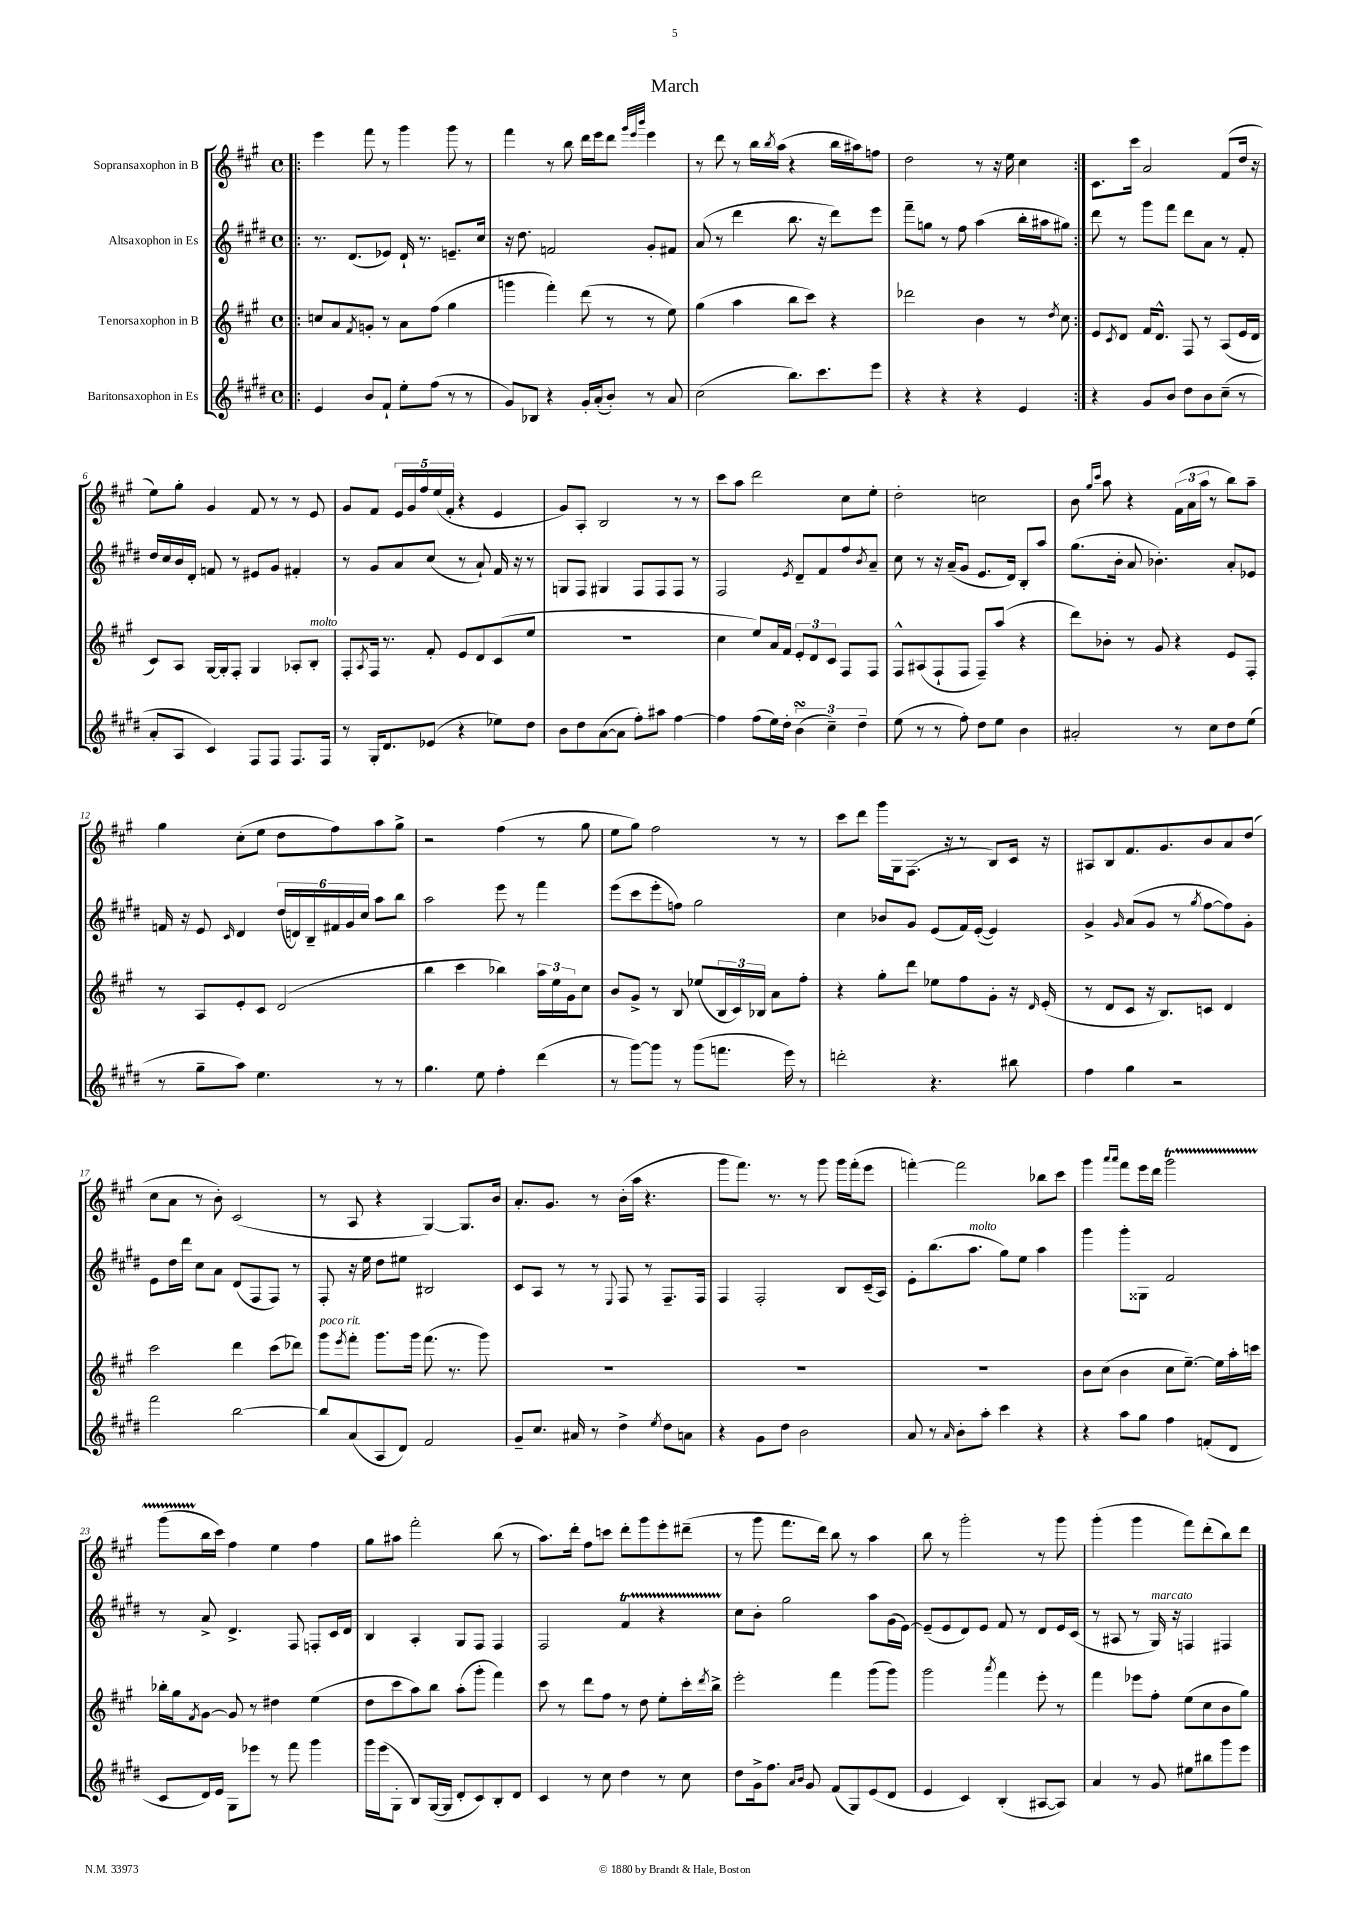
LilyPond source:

\header { title = "March" }
<<
\new StaffGroup <<
\new Staff = "s0" \with { instrumentName = "Sopransaxophon in B" } {
    \clef treble \key a \major \defaultTimeSignature \time 4/4
    \repeat volta 2 { \bar ".|:" e'''4 fis'''8 r8 gis'''4 gis'''8 r8 |
    fis'''4 r8 b''8 d'''16 e'''16 d'''8 \grace { gis'''32 e'''32 b'''32 } e'''4 |
    r8 d'''8 r8 b''16 \acciaccatura { b''8 } a''16( r4 b''16 ais''16) f''8 |
    d''2 r8 r16 e''16 cis''4 | }
    cis'8. cis'''16 a'2 fis'8( d''16 r16 |
    e''8) gis''8-. gis'4 fis'8 r8 r8 e'8 |
    gis'8 fis'8 \tuplet 5/4 { e'16 gis'16 fis''16 e''16( fis'16-. } r4 e'4 |
    gis'8) a8-. b2 r8 r8 |
    cis'''8 a''8 d'''2 cis''8 e''8-. |
    d''2-. c''2 |
    b'8 \grace { gis''16 cis'''16 } a''8 r4 \tuplet 3/2 { fis'16( a'16 a''16 } r8 b''8) a''8-- |
    gis''4 cis''8-.( e''8 d''8 fis''8) a''8 gis''8-> |
    r2 fis''4( r8 gis''8 |
    e''8 gis''8) fis''2 r8 r8 |
    cis'''8 d'''8 gis'''16 gis16 fis8.( r16 r8 b8) cis'16 r16 |
    ais8 b8 fis'8. gis'8. b'8 a'8 d''8( |
    cis''8 a'8 r8 b'8-.) cis'2( |
    r8 a8 r4 gis4~) gis8. b'16 |
    a'8.-. gis'8. r8 b'16-.( a''16 r4. |
    gis'''8 fis'''8.) r8. r8 gis'''8 gis'''16 fis'''16-.( e'''8 |
    f'''4~-.) f'''2 bes''8 cis'''8 |
    gis'''4 \grace { a'''16 a'''16 } fis'''8 e'''16 d'''16 gis'''2\startTrillSpan |
    gis'''8( b''16\stopTrillSpan cis'''16) fis''4 e''4 fis''4 |
    gis''8 ais''8 fis'''2-. b''8( r8 |
    a''8.) d'''16-. fis''8 c'''8 d'''8-. gis'''8 e'''8-. dis'''8--( |
    r8 gis'''8 fis'''8. d'''16) b''8 r8 a''4 |
    b''8 r8 gis'''2-. r8 gis'''8 |
    gis'''4-.( gis'''4 fis'''8) d'''8-.( b''8) d'''8 \bar "|." |
}
\new Staff = "s1" \with { instrumentName = "Altsaxophon in Es" } {
    \clef treble \key e \major \defaultTimeSignature \time 4/4
    \repeat volta 2 { \bar ".|:" r8. dis'8.( ees'8) dis'16-! r8. e'8.-- cis''16 |
    r16 dis''8. f'2 gis'8-. fis'8 |
    a'8( r8 dis'''4 b''8. r16 dis'''8) e'''8 |
    fis'''8-- g''8 r8 fis''8 a''4( b''16-. ais''16 gis''8) | }
    dis'''8 r8 gis'''8 fis'''8 dis'''8 a'8 r8 fis'8-. |
    dis''16 cis''16 b'16 dis'16-. f'8 r8 eis'8 gis'8 fis'4-. |
    r8 gis'8 a'8 cis''8( r8 a'8-!) fis'16 r16 r8 |
    g8 fis8 gis4 fis8 fis8 fis8 r8 |
    fis2 \acciaccatura { e'8 } dis'8-- fis'8 fis''8 \acciaccatura { b'8 } a'8-- |
    cis''8 r8 r16 a'16--( gis'8 e'8. dis'16) b8-. a''8 |
    gis''8.( b'16-. a'8 bes'4.-.) a'8-. ees'8 |
    f'16 r16 e'8 \grace { cis'16 } dis'4 \tuplet 6/4 { dis''16( d'16) b16-- fis'16 gis'16 cis''16 } a''8 b''8 |
    a''2 e'''8 r8 fis'''4 |
    e'''8( cis'''8 e'''8-. f''8) gis''2 |
    cis''4 bes'8 gis'8 e'8( fis'16) e'16~-.( e'4) |
    gis'4-> \grace { gis'16 } a'8( gis'8 r8 \acciaccatura { gis''8 } fis''8~ fis''8) gis'8-. |
    e'8 dis''16 dis'''16 cis''8 a'8 dis'8( fis8 fis8) r8 |
    fis8-. r16 e''16 dis''8 eis''8 bis2 |
    cis'8 a8 r8 r8 \appoggiatura { e8 } fis8 r8 fis8.-- fis16 |
    fis4 fis2-. b8 cis'16--( a16) |
    e'8-. b''8.( a''8.^\markup { \italic "molto" } gis''8) e''8 a''4 |
    gis'''4 gis'''8-. gisis8 fis'2 |
    r8 a'8-> dis'4.-> fis8 f8-. cis'16 dis'16 |
    b4 a4-. gis8 fis8 fis4 |
    fis2 fis'4\startTrillSpan r4 |
    cis''8\stopTrillSpan b'8-. gis''2 a''8 gis'16( e'16~) |
    e'8--( e'8 dis'8) e'8 fis'8 r8 dis'8 e'16 cis'16( |
    r8 ais8 r8 gis16^\markup { \italic "marcato" }) r16 f4 fis4 \bar "|." |
}
\new Staff = "s2" \with { instrumentName = "Tenorsaxophon in B" } {
    \clef treble \key a \major \defaultTimeSignature \time 4/4
    \repeat volta 2 { \bar ".|:" c''8 a'8 \acciaccatura { fis'8 } g'8-. r8 a'8 fis''8( gis''4 |
    g'''4 fis'''4-.) d'''8( r8 r8 e''8) |
    gis''4( a''4 b''8 cis'''8) r4 |
    des'''2 b'4 r8 \acciaccatura { d''8 } cis''8 | }
    e'8 \acciaccatura { cis'8 } d'8 fis'16 d'8.-^ fis8 r8 a8( e'16 d'16 |
    cis'8) a8 gis16~ gis16-. fis8-. gis4 aes8-. b8-.^\markup { \italic "molto" } |
    fis8-. \acciaccatura { a8 } fis16 r8. fis'8-. e'8 d'8 cis'8( e''8 |
    R1 |
    cis''4 e''8) a'16 fis'16 \tuplet 3/2 { e'8-. d'8 cis'8 } fis8 fis8 |
    fis8-^ ais8( fis8-! fis8 fis8--) a''8( r4 |
    d'''8) bes'8-. r8 gis'8 r4 e'8 fis8-. |
    r8 a8 e'8-. cis'8 d'2( |
    b''4 cis'''4 bes''4) \tuplet 3/2 { a''16 e''16 gis'16 } cis''8 |
    b'8 gis'8-> r8 b8 ees''8( \tuplet 3/2 { b16 cis'16) bes16 } a'8 fis''8-. |
    r4 gis''8-. d'''8 ees''8 fis''8 gis'8-. r16 \grace { d'16 } e'16-.( |
    r8 d'8 cis'8 r16 b8.) c'8 d'4 |
    cis'''2 d'''4 cis'''8( des'''8) |
    gis'''8^\markup { \italic "poco rit." } \acciaccatura { e'''8 } fis'''8-. gis'''8. gis'''16 fis'''8.( r8. gis'''8) |
    R1 |
    R1 |
    R1 |
    b'8 cis''8( b'4 cis''8 e''8.~--) e''16 a''16-. c'''16 |
    bes''16-. gis''16 \acciaccatura { fis'8 } gis'8~ gis'8 r8 dis''4 e''4( |
    d''8 cis'''8 a''8) b''8 a''8-.( gis'''8-. fis'''4) |
    cis'''8 r8 d'''8 fis''8 r8 d''8 e''8-. cis'''16-. \acciaccatura { d'''8 } b''16-> |
    e'''2-. fis'''4 gis'''8( gis'''8) |
    gis'''2 \acciaccatura { a'''8 } fis'''4 e'''8-. r8 |
    fis'''4 ees'''8 fis''8-. e''8( cis''8 b'8 gis''8) \bar "|." |
}
\new Staff = "s3" \with { instrumentName = "Baritonsaxophon in Es" } {
    \clef treble \key e \major \defaultTimeSignature \time 4/4
    \repeat volta 2 { \bar ".|:" e'4 b'8 fis'8-! e''8-. fis''8( r8 r8 |
    gis'8) bes8 r4 gis'16-. a'16-.( b'8-.) r8 a'8 |
    cis''2( b''8.) cis'''8. e'''8 |
    r4 r4 r4 e'4 | }
    r4 gis'8 b'8 dis''8 b'8 cis''8--( r8 |
    a'8-. a8 cis'4) fis8 fis8 fis8. fis16 |
    r8 gis16-. dis'8. ees'8( r4 ees''8) dis''8 |
    b'8 dis''8 a'8~( a'8 fis''8-.) ais''8 fis''4~ |
    fis''4 fis''8( e''16) dis''16-. \tuplet 3/2 { b'4\turn( cis''4--) dis''4-- } |
    e''8( r8 r8 fis''8-.) dis''8 e''8 b'4 |
    ais'2-. r8 cis''8 dis''8 e''8( |
    r8 gis''8-- a''8) e''4. r8 r8 |
    gis''4. e''8 fis''4-. dis'''4( |
    r8 gis'''8~) gis'''8 r8 gis'''8( f'''8. e'''16) r8 |
    d'''2-. r4. bis''8 |
    fis''4 gis''4 r2 |
    fis'''2 b''2~ |
    b''8 a'8( a8 dis'8) fis'2 |
    gis'8-- cis''8. ais'16 r8 dis''4-> \acciaccatura { e''8 } dis''8 a'8 |
    r4 gis'8 dis''8 b'2 |
    a'8 r8 \grace { a'16 } b'8-. a''8-. cis'''4 r4 |
    r4 a''8 gis''8 fis''4 f'8-.( dis'8 |
    cis'8 dis'16) e'16 gis8 ees'''8 r8 fis'''8 gis'''4 |
    gis'''16 e'''16( gis8-. b8) gis16~( gis16 dis'8-. cis'8) b8-. dis'8 |
    cis'4 r8 cis''8 dis''4 r8 cis''8 |
    dis''8 gis'16-> fis''8. \grace { a'16 b'16 } gis'8 fis'8( gis8) e'8( dis'8 |
    e'4 cis'4) b4-.( ais8~ ais8) |
    a'4 r8 gis'8 eis''8 bis''8 gis'''8 e'''8 \bar "|." |
}
>>
>>
